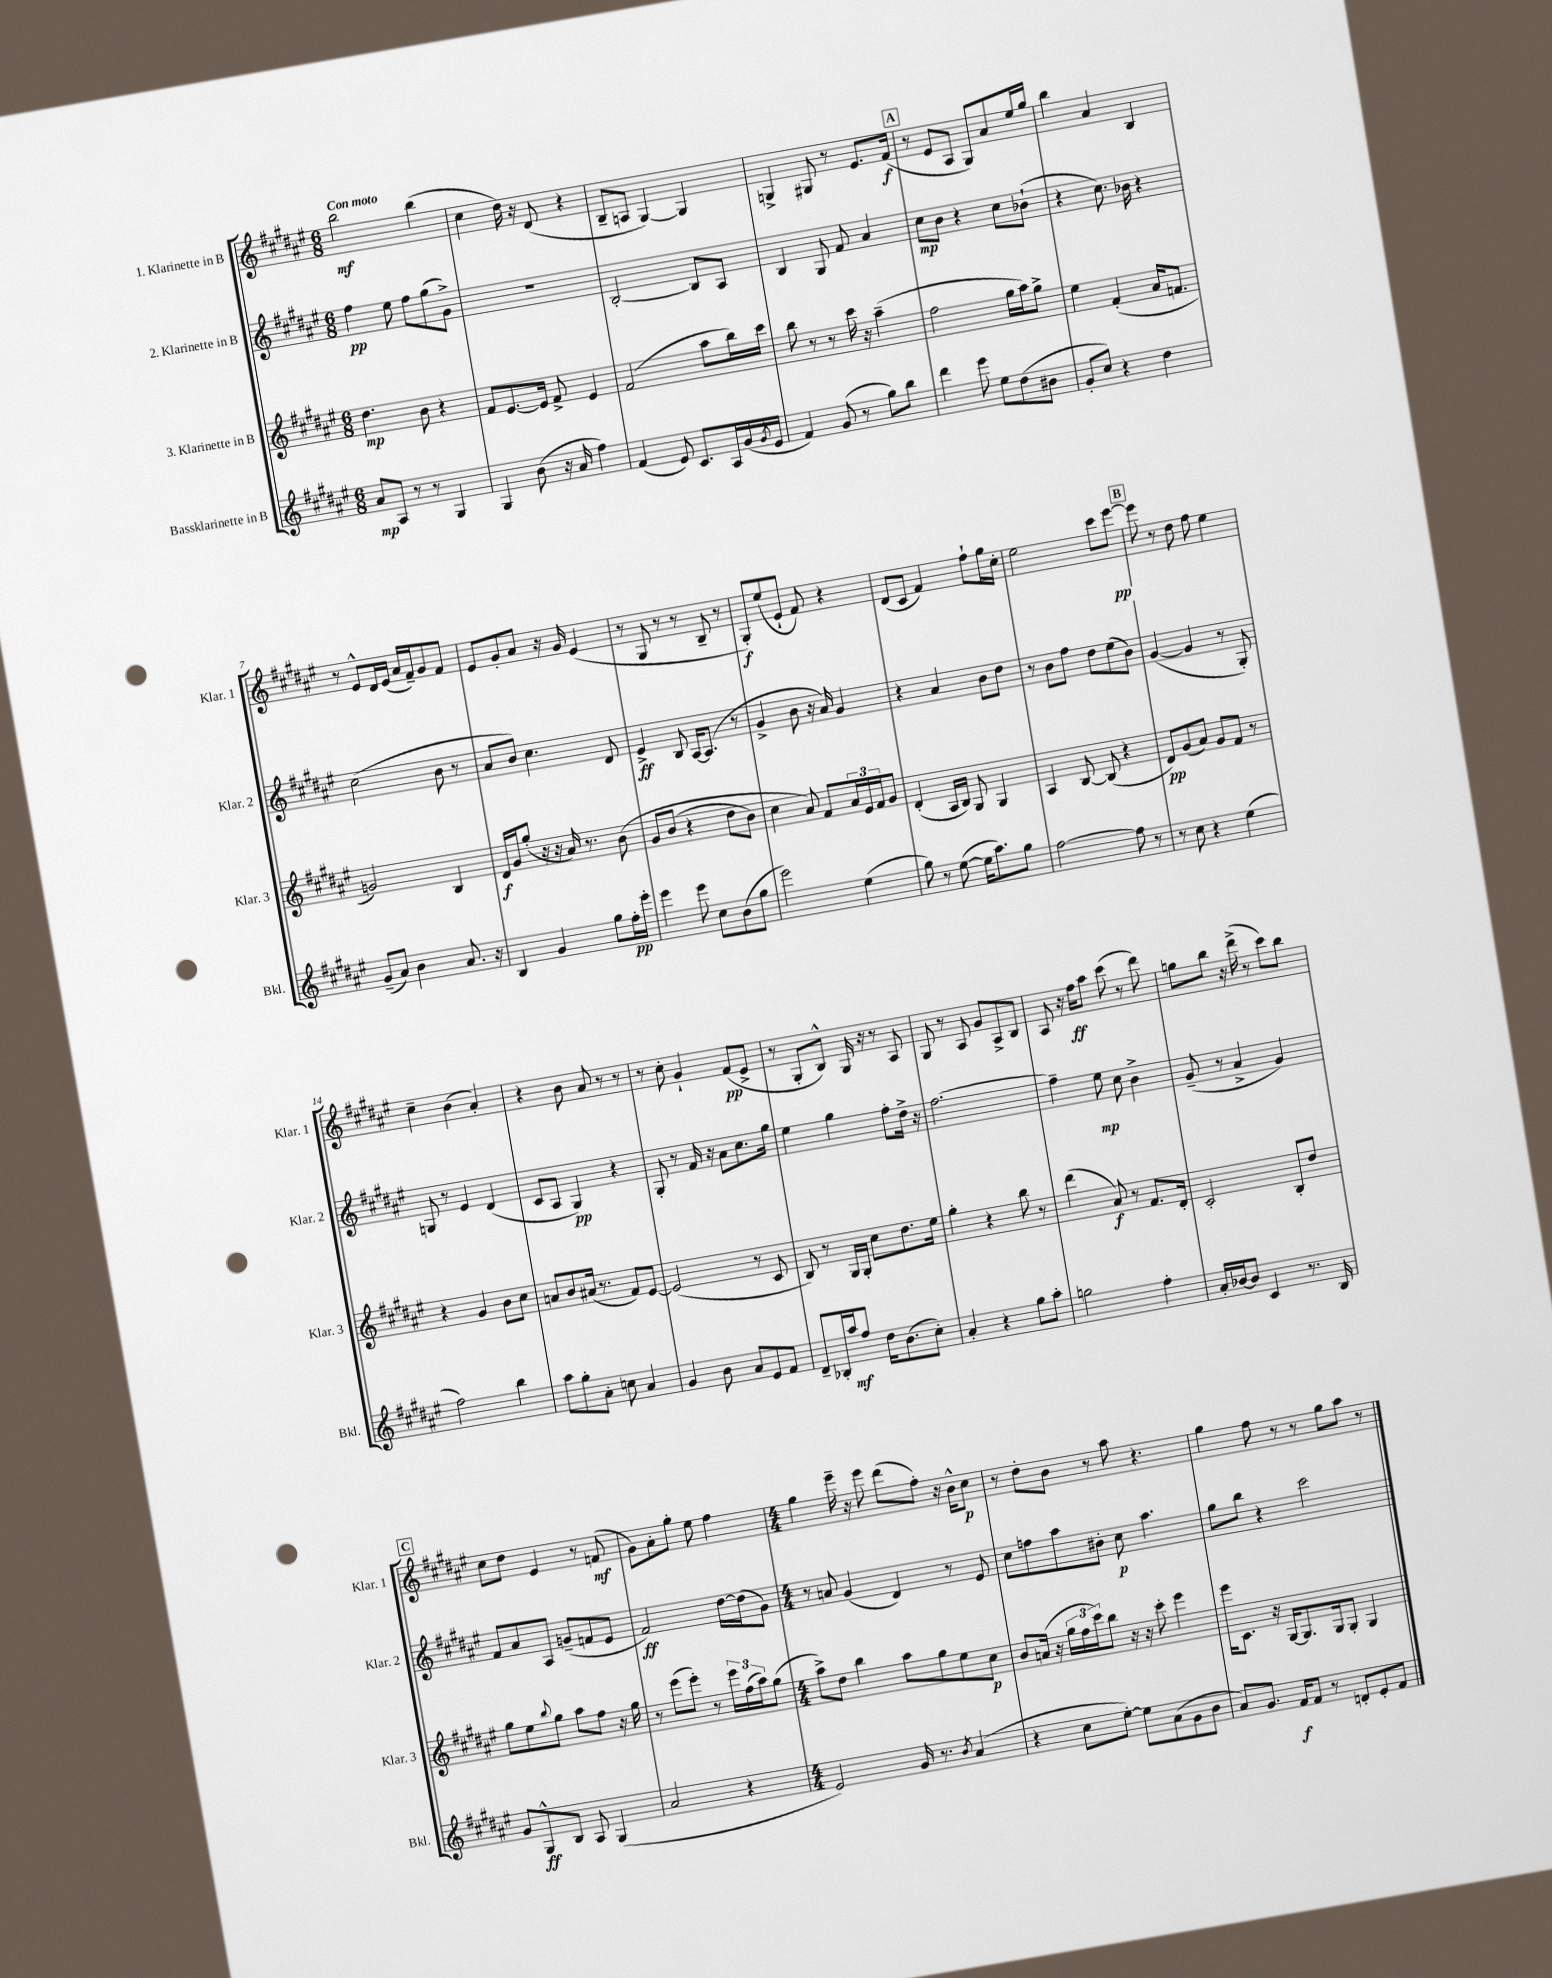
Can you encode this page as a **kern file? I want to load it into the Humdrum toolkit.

**kern	**kern	**kern	**kern
*staff4	*staff3	*staff2	*staff1
*clefG2	*clefG2	*clefG2	*clefG2
*k[f#c#g#d#a#e#]	*k[f#c#g#d#a#e#]	*k[f#c#g#d#a#e#]	*k[f#c#g#d#a#e#]
*M6/8	*M6/8	*M6/8	*M6/8
8a#/L	4.dd#\	4ff#\	2bb\
8A#/J	.	.	.
8r	.	8ee#\	.
8r	8b\	8ff#\L	.
4G#/	4r	(8gg#\	(4bb\
.	.	8g#^\J)	.
=	=	=	=
4G#/	8f#/L	2.r	4cc#\
.	[8.e#/	.	.
(8b\	.	.	16dd#\)
.	16e#/]Jk	.	16r
16r	8f#^/	.	(8d#/
16a#/	.	.	.
4ff#\)	4e#/	.	4r
=	=	=	=
(4f#/	(2f#/	[2B'/	8B~/L
.	.	.	8A/J
8e#/)	.	.	[4G#/)
8.c#/L	.	.	.
.	8aa#\L	8B/]L	4G#/]
16A#/L	.	.	.
(16g#/	16bb\L)	8A#/J	.
8qg#/	.	.	.
16e#/JJ	16ccc#\JJ	.	.
=	=	=	=
4f#/)	8bb\	4B/	4G^/
.	8r	.	.
(8g#/	8r	8G#/	8G#/
8r	16ccc#\	8f#/	8r
.	16r	.	.
8gg#\L)	(4aa#~\	4a#/	8.e#/L
8bb\J	.	.	.
.	.	.	(16f#/Jk
=	=	=	=
4ddd#\	2ff#\	8cc#\L	8r
.	.	8b\J	8e#/L
8eee#\	.	4r	8A#/J
8ee#\L	.	.	8G#/L)
(8dd#\	16gg#\LL	8cc#\L	8a#/
.	16aa#\J)	.	.
8b#\J	8gg#^\J	(8b-`\J	16ee#/L
.	.	.	16gg#/JJ
=	=	=	=
8g#'/L	4ee#\	4r	4bb\
8cc#/J)	.	.	.
4r	(4f#'/	8.cc#\)	4a#/
.	.	16b-\	.
4dd#\	16a#/LK	4r	4B/
.	8.f/J	.	.
=	=	=	=
(8g#~/L	2g/)	(2cc#\	8r
8a#/J)	.	.	8e#^^/L
4b\	.	.	16d#/L
.	.	.	(16e#/JJ
.	.	.	16a#/LL
.	.	.	16f#~/J)
8.a#/	4B/	8b\	8g#/
.	.	8r	8f#/J
16r	.	.	.
=	=	=	=
4B/	16d#/LL	8a#/L	8e#/L
.	16g#/J	.	.
.	(8gg#'/J	8b/J)	8g#'/
4g#/	16r	4.cc#\	8a#/J
.	16r	.	.
.	16a#/)	.	16r
.	8.r	.	16g#/
8gg#\L	.	.	(4e#/
16ff#'\L	&(8b\	8d#/	.
16eee#'\JJ	.	.	.
=	=	=	=
4eee#\	8g#/L	4e#^/	8r
.	(8b/J	.	8G#/
8eee#\	4r	8B/	8r
8cc#\L	.	[16A#/LK	8r
.	.	(8.A#/]J	.
(8b\	8dd#\L	.	8B~/
8gg#\J	8b\J)	8r	8r
=	=	=	=
2eee#\)	4cc#\	4g#^/	8G#'/L)
.	.	.	(8ee#/
.	8a#/&)	8b\	8e#`/J
.	8f#/L	16r	8f#/)
.	.	16a#/)	.
(4ee#\	24a#/L	4g#/	4r
.	24e#/	.	.
.	24f#/J	.	.
.	8g#/J	.	.
=	=	=	=
8gg#\)	(4d#'/	4r	(8d#/L
8r	.	.	8c#/J
([8ee#\	16A#/LL	4a#/	4f#/)
.	16B/JJ)	.	.
16ee#\]LK	8G#/	.	.
8.aa#\)	.	.	.
.	4G#/	8b\L	8ff#`\L
8gg#\J	.	8dd#\J	16gg#\L
.	.	.	16cc#'\JJ
=	=	=	=
[2ff#\	4A#/	8r	2ee#\
.	.	8b\L	.
.	[8B/	8ff#\J	.
.	(8B/]	8dd#\L	.
8ff#\]	4r	(8ee#\	8ccc#\L
8r	.	8b\J)	[8eee#\J
=	=	=	=
8r	8d#/L)	([4g#/	8eee#\]
8cc#\	(8g#/	.	8r
4r	8a#/J)	4g#/]	8dd#\
.	8g#/L	.	8ff#\
(4ee#\	8f#/J	8r	4ee#\
.	8r	8G#'/)	.
=	=	=	=
2ff#\)	4r	8G/	4cc#~\
.	.	8r	.
.	4g#/	4e#/	(4b\
4bb\	8b\L	(4d#/	4a#'/)
.	8cc#\J	.	.
=	=	=	=
8aa#\L	8a/L	8c#/L	4r
8gg#'\	8b/	8A#/J	.
8a#'\J	(16a#/Jk	4G#/)	8b\
.	8.r	.	.
8cc\	.	.	8a#/
4a#/	8f#/L)	4r	8r
.	[8e#/J	.	8r
=	=	=	=
4g#/	(2e#/]	8G#'/	8r
.	.	8r	8cc#'\
8b\	.	16f#/	4g#`/
.	.	16r	.
8a#/L	.	8a#\L	.
8e#/	8r	8.cc#\	(8f#/L
8f#/J	8c#/	.	8e#^/J
.	.	16gg#\Jk	.
=	=	=	=
8d#~/L	8B/)	4ee#\	8r
16B-'/L	8r	.	8G#'/L
16aa#/J	.	.	.
8ff#/J	16G#/LL	4gg#\	8B^^/J)
.	16G#'/JJ	.	.
16dd#\LK	8cc#\L	.	16G#/
(8.b\	.	.	16r
.	8.dd#\	8ff#'\L	8r
8cc#'\J)	.	16dd#^\Jk	8A#/
.	16ee#\Jk	16r	.
=	=	=	=
4a#'/	4gg#'\	[2.ff#\	8G#/
.	.	.	8r
4r	4r	.	8A#/
.	.	.	8g#/L
8gg#\L	8bb\	.	8A#^/
8aa#'\J	8r	.	8B/J
=	=	=	=
2gg\	(4ddd#\	4ff#~\]	8A#/
.	.	.	16r
.	.	.	16ff#\LK
.	8a#/)	8ee#\	8aa#\J
.	8r	8cc#\	(8ccc#\
4ff#'\	8.f#/L	4b^\	8r
.	.	.	8ddd#\)
.	16d#'/Jk	.	.
=	=	=	=
16a#'/LL	2c#'/	(8g#~/	8gg\L
[16b-/J	.	.	.
8b-/]J	.	8r	8bb\J
4c#/	.	4a#^/	16r
.	.	.	(16ddd#^\
.	.	.	8r
8.r	8B'/L	4g#/)	8ccc#\L)
.	8dd#/J	.	8bb\J
16B/	.	.	.
=	=	=	=
8g#/L	8gg#\L	8f#/L	8cc#\L
8G#^^/	8ee#\	8a#/	8dd#\J
.	8qqbb/	.	.
8B/J	8gg#\J	8A#/J	4e#/
8A#/	8aa#\L	(8g~/L	.
(4G#/	8ff#\J	8f/	8r
.	16r	8e#/J	(8f/
.	16gg#\	.	.
=	=	=	=
2a#/	8r	2f#/)	8g#\L)
.	(8eee#\L	.	8a#'\
.	8eee#'\J)	.	8gg#'\J
.	8r	.	8ee#\
4r	24eee#\LL	[16dd#\LL	4ff#\
.	(24ff#\	.	.
.	.	(16dd#\]J	.
.	24aa#\J)	.	.
.	(8gg#\J	8g#\J)	.
=	=	=	=
*M4/4	*M4/4	*M4/4	*M4/4
2e#/)	8aa#^\L)	8r	4gg#\
.	8dd#\J	8a/	.
.	4bb\	(4g#/	16eee#~\
.	.	.	16r
.	.	.	8eee#\
16g#/	8aa#\L	4d#/)	(8ddd#\L
8.r	.	.	.
.	8gg#\	.	8ff#'\J)
8qb/	.	.	.
(4a#/	8ee#\	8r	16r
.	.	.	16b^^\LK
.	8cc#\J	8e#/	8cc#\J
=	=	=	=
4r	8b/L	8cc#\L	8r
.	(16a/Jk	8ff\	8dd#'\L
.	16r	.	.
8cc#\L	24gg#\LL	8aa#\	8b\J
.	24ff#\	.	.
.	24ccc#\J)	.	.
[8ee#'\J)	8bb\J	8b#'\J	8r
8ee#\]L	16r	8cc#\	8aa#\
.	16r	.	.
(8a#\	8ccc#'\	4.aa#\	4.r
8g#\	4eee#\	.	.
8b\J	.	.	.
=	=	=	=
8a#/L)	16eee#\LK	8gg#\L	4gg#\
.	8.c#\J	.	.
8.g#/J	.	8bb\J	.
.	16r	4r	8ff#\
16f#/LK	[16G#/LK	.	.
8f#/J	8.G#/]	.	8r
8r	.	2ccc#\	8r
.	16G#/k	.	.
8d'/L	8G#'/J	.	8gg#\L
8e#'/	4G#/	.	8aa#\J
8f#/J	.	.	8r
==	==	==	==
*-	*-	*-	*-
